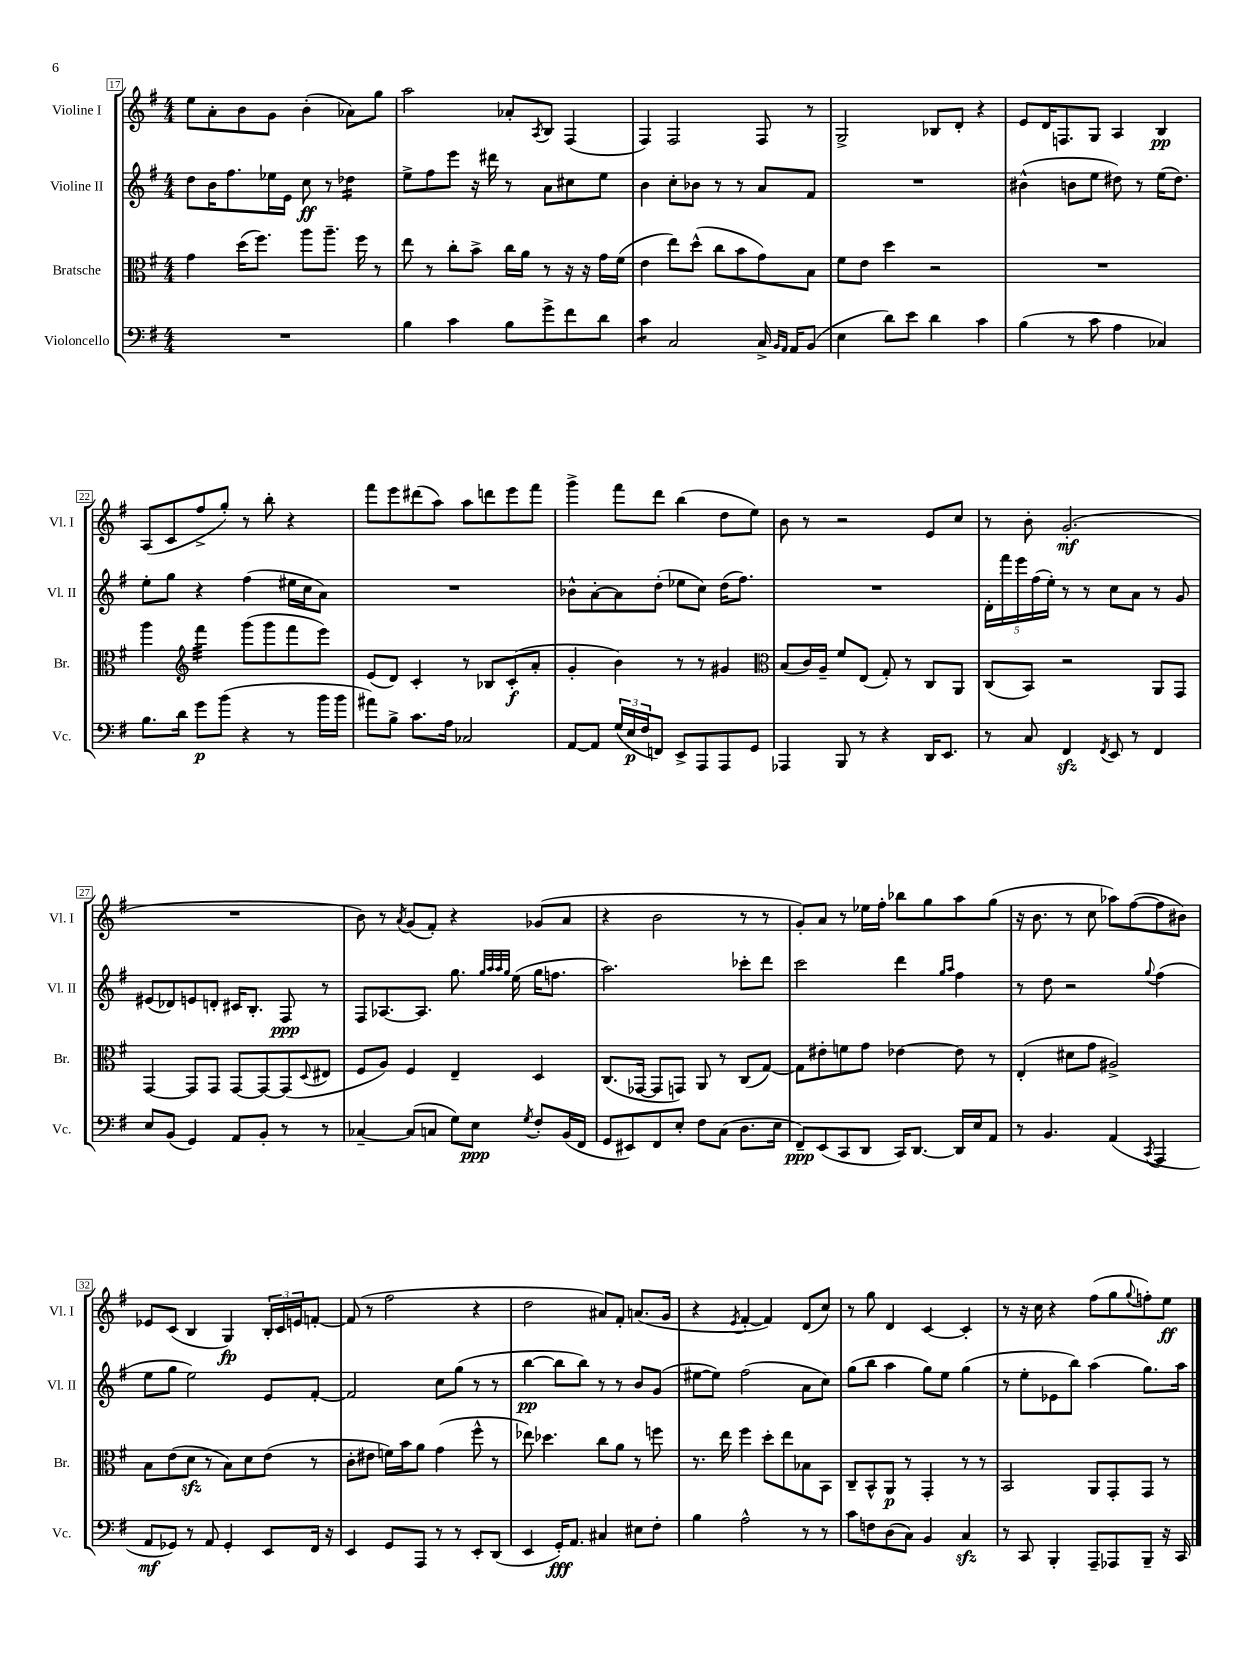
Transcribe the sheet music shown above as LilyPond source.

<<
\new StaffGroup <<
\new Staff = "s0" \with { instrumentName = "Violine I" shortInstrumentName = "Vl. I" } {
    \clef treble \key g \major \numericTimeSignature \time 4/4
    e''8 a'8-. b'8 g'8 b'4-.( aes'8) g''8 |
    a''2 aes'8-. \acciaccatura { a8 } b8 fis4( |
    fis4) fis2 fis8 r8 |
    g2-> bes8 d'8-. r4 |
    e'8 d'16 f8. g8 a4 b4\pp |
    a8( c'8 fis''8-> g''8-.) r8 b''8-. r4 |
    fis'''8 e'''8 dis'''8( a''8) a''8 d'''8 e'''8 fis'''8 |
    g'''4-> fis'''8 d'''8 b''4( d''8 e''8) |
    b'8 r8 r2 e'8 c''8 |
    r8 b'8-. g'2.-.\mf( |
    R1 |
    b'8) r8 \acciaccatura { a'8 } g'8( fis'8-.) r4 ges'8( a'8 |
    r4 b'2 r8 r8 |
    g'8-.) a'8 r8 ees''16 fis''16-. bes''8 g''8 a''8 g''8( |
    r16 b'8. r8 c''8 aes''8) fis''8~( fis''8 bis'8) |
    ees'8 c'8( b4 g4\fp) \tuplet 3/2 { b16-. c'16 e'16 } f'8~-. |
    f'8( r8 fis''2 r4 |
    d''2 ais'8) fis'8-. a'8.( g'16 |
    r4 \acciaccatura { e'8 } fis'4~-. fis'4) d'8( c''8) |
    r8 g''8 d'4 c'4~ c'4-. |
    r8 r16 c''16 r4 fis''8( g''8 \appoggiatura { g''8 } f''8-.) e''8\ff \bar "|." |
}
\new Staff = "s1" \with { instrumentName = "Violine II" shortInstrumentName = "Vl. II" } {
    \clef treble \key g \major \numericTimeSignature \time 4/4
    d''8 b'16 fis''8. ees''16 e'16 c''8\ff r8 des''4:16 |
    e''8-> fis''8 e'''8 r16 dis'''16 r8 a'8 cis''8 e''8 |
    b'4 c''8-. bes'8 r8 r8 a'8 fis'8 |
    R1 |
    bis'4-^( b'8 e''8 dis''8) r8 e''16( dis''8.) |
    e''8-. g''8 r4 fis''4( eis''16 c''16 a'8) |
    R1 |
    bes'8-^ a'8~-. a'8 d''8-.( ees''8 c''8) d''16( fis''8.) |
    R1 |
    \tuplet 5/4 { d'16-. fis'''16 e'''16 fis''16( e''16-.) } r8 r8 c''8 a'8 r8 g'8 |
    eis'8( des'8) e'8 d'8-. cis'16 b8.-. fis8\ppp r8 |
    fis8 aes8.~ aes8. g''8. \grace { g''32 a''32 a''32 g''32 } e''16( g''16 f''8. |
    a''2.) ces'''8-. d'''8 |
    c'''2 d'''4 \grace { g''16 a''16 } fis''4 |
    r8 d''8 r2 \appoggiatura { g''8 } fis''4( |
    e''8 g''8 e''2) e'8 fis'8~-. |
    fis'2 c''8 g''8( r8 r8 |
    b''4~\pp b''8 b''8) r8 r8 b'8 g'8( |
    eis''8~ eis''8) fis''2( a'8 c''8) |
    g''8( b''8 a''4 g''8) e''8 g''4( |
    r8 e''8-. ees'8 b''8) a''4( g''8.) a''16 \bar "|." |
}
\new Staff = "s2" \with { instrumentName = "Bratsche" shortInstrumentName = "Br." } {
    \clef alto \key g \major \numericTimeSignature \time 4/4
    g'4 d''16( fis''8.) a''8 a''8.-- fis''16 r8 |
    e''8 r8 c''8-. b'8-> c''16 a'16 r8 r16 r16 g'16 fis'16( |
    e'4 e''8) d''8-^( c''8 b'8 g'8) b8 |
    fis'8 e'8 d''4 r2 |
    R1 |
    a''4 \clef treble fis'''4:32 g'''8( g'''8 fis'''8 e'''8) |
    e'8( d'8) c'4-. r8 bes8 c'8-.\f( a'8-. |
    g'4-. b'4) r8 r8 gis'4 |
    \clef alto b8( c'16) a16-- fis'8 e8( g8-.) r8 c8 a,8 |
    c8( b,8) r2 a,8 g,8 |
    g,4~ g,8 g,8 g,8~ g,8~ g,8( \appoggiatura { d8 } eis8 |
    fis8 a8) fis4 e4-- d4 |
    c8.( ges,16~ ges,8 g,8) a,8 r8 c8( g8~) |
    g8 eis'8-. f'8 g'8 ees'4~ ees'8 r8 |
    e4-.( dis'8 g'8 ais2->) |
    b8 e'8( d'8\sfz r8 b8) d'8 e'8( r8 |
    c'8-. eis'8 f'16) b'16 a'8 g'4( fis''8-^ r8 |
    ees''8) des''4. c''8 a'8 r8 f''8 |
    r8. e''16 fis''4 d''8-. e''8 bes8 b,8 |
    c8-- b,8-^ a,8\p r8 g,4-. r8 r8 |
    b,2 a,8 g,8-. g,8 r8 \bar "|." |
}
\new Staff = "s3" \with { instrumentName = "Violoncello" shortInstrumentName = "Vc." } {
    \clef bass \key g \major \numericTimeSignature \time 4/4
    R1 |
    b4 c'4 b8 g'8-> fis'8 d'8 |
    c'4:8 c2 c16-> \grace { b,16 a,16 } a,16 b,8( |
    e4 d'8) e'8 d'4 c'4 |
    b4( r8 c'8 a4 ces4) |
    b8. d'16 g'8\p b'8( r4 r8 b'16 b'16 |
    ais'8) b8-> c'8. a16 ces2 |
    a,8~ a,8 \tuplet 3/2 { g16( e16\p fis16 } f,8) e,8-> a,,8 a,,8 g,8 |
    aes,,4 b,,8 r8 r4 d,16 e,8. |
    r8 c8 fis,4\sfz \acciaccatura { fis,8 } e,8 r8 fis,4 |
    e8 b,8( g,4) a,8 b,8-. r8 r8 |
    ces4~-- ces8( c8 g8) e8\ppp \acciaccatura { g8 } fis8-. b,16( fis,16 |
    g,8 eis,8) fis,8 e8-. fis8 c8( d8. e16 |
    fis,8--\ppp) e,8( c,8 d,8 c,16) d,8.~ d,16 e16 a,8 |
    r8 b,4. a,4( \acciaccatura { c,8 } a,,4 |
    a,8\mf ges,8) r8 a,8 ges,4-. e,8 fis,16 r16 |
    e,4 g,8 a,,8 r8 r8 e,8-. d,8( |
    e,4 g,16-.\fff) a,8. cis4 eis8 fis8-. |
    b4 a2-^ r8 r8 |
    c'8 f8 d8( c8) b,4 c4\sfz |
    r8 c,8 b,,4-. a,,8-- aes,,8 b,,8-- r16 c,16 \bar "|." |
}
>>
>>
\layout { \context { \Score currentBarNumber = #17 \override BarNumber.stencil = #(make-stencil-boxer 0.1 0.3 ly:text-interface::print) } }
